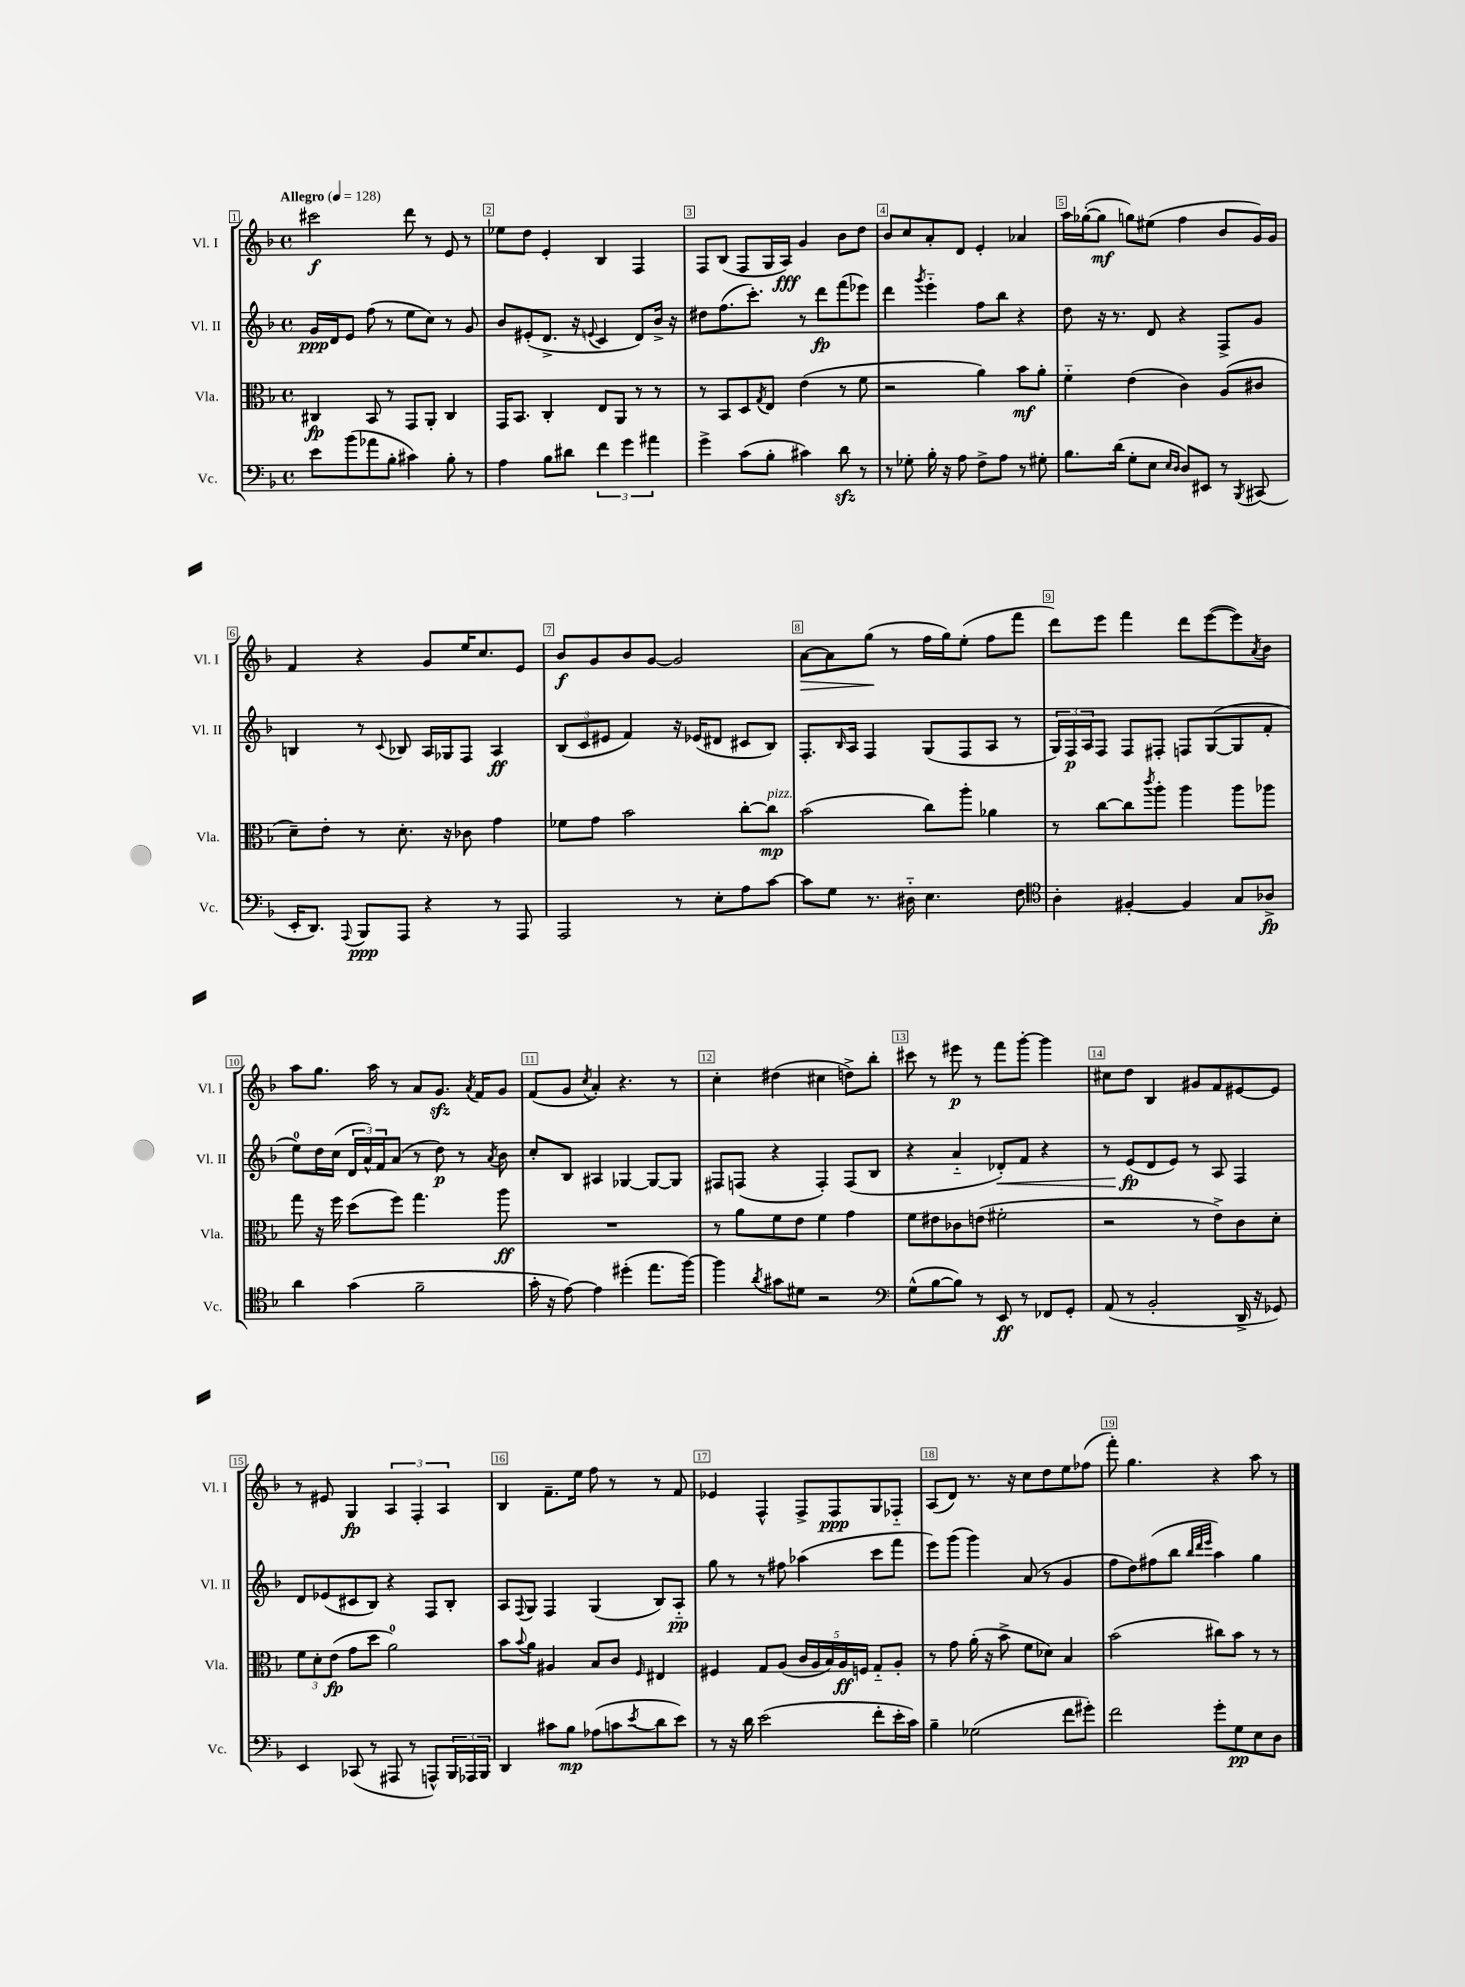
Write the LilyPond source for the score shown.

<<
\new StaffGroup <<
\new Staff = "s0" \with { instrumentName = "Vl. I" shortInstrumentName = "Vl. I" } {
    \clef treble \key f \major \defaultTimeSignature \time 4/4 \tempo "Allegro" 4 = 128
    cis'''2\f d'''8 r8 e'8 r8 |
    ees''8 d''8 e'4-. bes4 f4 |
    f8 bes8( f8 g16 a16\fff) g'4 bes'8 d''8 |
    bes'8 c''8 a'8-. d'8 e'4-. aes'4 |
    a''16 ges''16~-.( ges''8\mf g''8) eis''8( f''4 bes'8 g'16) g'16 |
    f'4 r4 g'8 e''16 c''8. e'8 |
    bes'8\f g'8 bes'8 g'8~ g'2 |
    a'8~\> a'8 g''8\!( r8 f''16 g''16) e''8-.( f''8 f'''8 |
    d'''8) e'''8 f'''4 d'''8 e'''8~( e'''8) \acciaccatura { a'8 } bes'8 |
    a''8 g''8. a''16 r8 a'8 g'8.\sfz \acciaccatura { a'8 } f'16 g'8 |
    f'8( g'8 \acciaccatura { c''8 } a'4-.) r4. r8 |
    c''4-. dis''4( cis''4 d''8->) bes''8-. |
    cis'''8 r8 eis'''8\p r8 f'''8 g'''8~-. g'''4 |
    cis''8 d''8 bes4 gis'8 f'8 eis'8~ eis'8 |
    r8 eis'8 g4\fp \tuplet 3/2 { a4 f4-. a4 } |
    bes4 f'8.-- e''16 f''8 r8 r8 f'8 |
    ees'4 f4-^ f8-> f8\ppp g8 fes8-_ |
    a8( d'8) r8. r16 c''8 d''8 e''8 fes''8( |
    f'''8-.) g''4. r4 a''8 r8 \bar "|." |
}
\new Staff = "s1" \with { instrumentName = "Vl. II" shortInstrumentName = "Vl. II" } {
    \clef treble \key f \major \defaultTimeSignature \time 4/4
    g'16\ppp d'16 e'8 f''8( r8 e''8 c''8) r8 g'8 |
    bes'8 eis'8-.( d'8.-> r16 \appoggiatura { e'8 } c'4 d'8) bes'16-> r16 |
    dis''8 f''8.( c'''8.-.) r8 d'''8\fp f'''8( ees'''8) |
    d'''4 \acciaccatura { g'''8 } e'''4-_ f''8 bes''8 r4 |
    d''8 r16 r8. d'8 r4 f8-> g'8 |
    b4 r8 \appoggiatura { c'8 } bes8 a16 ges16 f8 a4\ff |
    \tuplet 3/2 { bes8( c'8 eis'8 } f'4) r16 ees'16( dis'8 cis'8 bes8) |
    f8.-. \grace { bes16 } a16 f4 g8( f8 a8 r8 |
    \tuplet 3/2 { g16) f16\p a16 } f8 f8 fis8-. f8 g8~( g8 f'8-. |
    e''8-0) d''16 c''16( \tuplet 3/2 { d'16 a'16-^) f'16 } a'8( r8 d''8\p) r8 \acciaccatura { a'8 } bes'8 |
    c''8-. bes8 ais4 ges4~ ges8~ ges8 |
    fis8 f8( r4 f4-.) f8( bes8 |
    r4 a'4-_ des'8-.\<) f'8 r4 |
    r8 e'8\fp\!( d'8 e'8) r8 a8 f4 |
    d'8 ees'8( cis'8 bes8) r4 f8 bes8-. |
    a8 \appoggiatura { f8 } g8 f4 g4( bes8) a8-_\pp |
    g''8 r8 r8 fis''8 aes''4( c'''8 f'''8 |
    e'''8) g'''8( g'''4) a'8( r8 g'4 |
    f''8 d''8) fis''8( bes''8 \grace { bes''32 d'''32 e'''32 } a''4) g''4 \bar "|." |
}
\new Staff = "s2" \with { instrumentName = "Vla." shortInstrumentName = "Vla." } {
    \clef alto \key f \major \defaultTimeSignature \time 4/4
    cis4\fp bes,8 r8 g,8 a,8-. cis4 |
    g,16 bes,8. c4-. e8 a,8 r8 r8 |
    r8 bes,8 d8 \acciaccatura { g8 } e8 e'4( r8 f'8 |
    r2 a'4) bes'8\mf a'8-. |
    f'4-_ e'4( c'4) a8( cis'8 |
    d'8--) e'8-. r8 d'8.-. r16 ces'8 g'4 |
    fes'8 g'8 bes'2 c''8~-. c''8\mp^\markup { \italic "pizz." } |
    bes'2( c''8) a''8-. aes'4 |
    r8 c''8~ c''8 \acciaccatura { c'''8 } a''8-. a''4 a''8 aes''8 |
    g''8 r16 f''16 d''8( f''8) g''4. a''8\ff |
    R1 |
    r8 a'8 f'8 e'8 f'4 g'4 |
    f'8 eis'8 ces'8 e'8( fis'2-. |
    r2 r8 e'8->) c'8 d'8-. |
    \tuplet 3/2 { f'8 d'8-. e'8\fp( } g'8 d''8 a'2-0) |
    bes'8 \appoggiatura { bes'8 } a'8 ais4 bes8 c'8 \grace { f16 } eis4 |
    fis4 g8 a8( \tuplet 5/4 { c'16 a16 bes16) a16\ff f16 } g8-_ a8-. |
    r8 g'8 a'16-.( r16 bes'8-> f'8 des'8) bes4 |
    bes'2( cis''8) bes'8 r8 r8 \bar "|." |
}
\new Staff = "s3" \with { instrumentName = "Vc." shortInstrumentName = "Vc." } {
    \clef bass \key f \major \defaultTimeSignature \time 4/4
    e'8 bes'8( aes'8 bes8-. cis'4) bes8-. r8 |
    a4 bes8 dis'8 \tuplet 3/2 { f'4 g'4 ais'4 } |
    g'4-> c'8( bes8-. cis'4) d'8\sfz r8 |
    r8 ges8-. bes16-. r16 a8 f8-> a8 r8 gis8-. |
    bes8. d'16( g8-. e8 \grace { e16 d16 } d8) eis,8 r8 \acciaccatura { bes,,8 } cis,8( |
    e,16-. d,8.) \appoggiatura { a,,8 } bes,,8\ppp a,,8 r4 r8 a,,8 |
    a,,2 r8 e8-. a8 c'8~ |
    c'8 g8 r8. dis16-_ e4. f8 |
    \clef tenor a4-. fis4~-. fis4 g8 aes8->\fp |
    a'4 g'4( f'2-- |
    g'16-. r16 e'8~) e'4 dis''4-.( e''8. f''16~) |
    f''4 \acciaccatura { a'8 } gis'8 dis'8 r2 |
    \clef bass g8-^( bes8~ bes8) r8 e,8\ff r8 fes,8 g,8-. |
    a,8( r8 bes,2-. d,16-> r16 ges,8) |
    e,4 ces,8( r8 ais,,8 r8 a,,8-^) \tuplet 3/2 { bes,,16 aes,,16 bes,,16 } |
    d,4 cis'8 bes8\mp aes8( c'8 \acciaccatura { e'8 } d'8 e'8) |
    r8 r16 d'16 e'2( f'8-. e'16-. c'16) |
    bes4-- ges2( f'8 gis'8-.) |
    f'2 g'8-. g8\pp e8 d8 \bar "|." |
}
>>
>>
\layout { \context { \Score \override BarNumber.break-visibility = ##(#f #t #t) barNumberVisibility = #all-bar-numbers-visible \override BarNumber.stencil = #(make-stencil-boxer 0.1 0.3 ly:text-interface::print) } }
